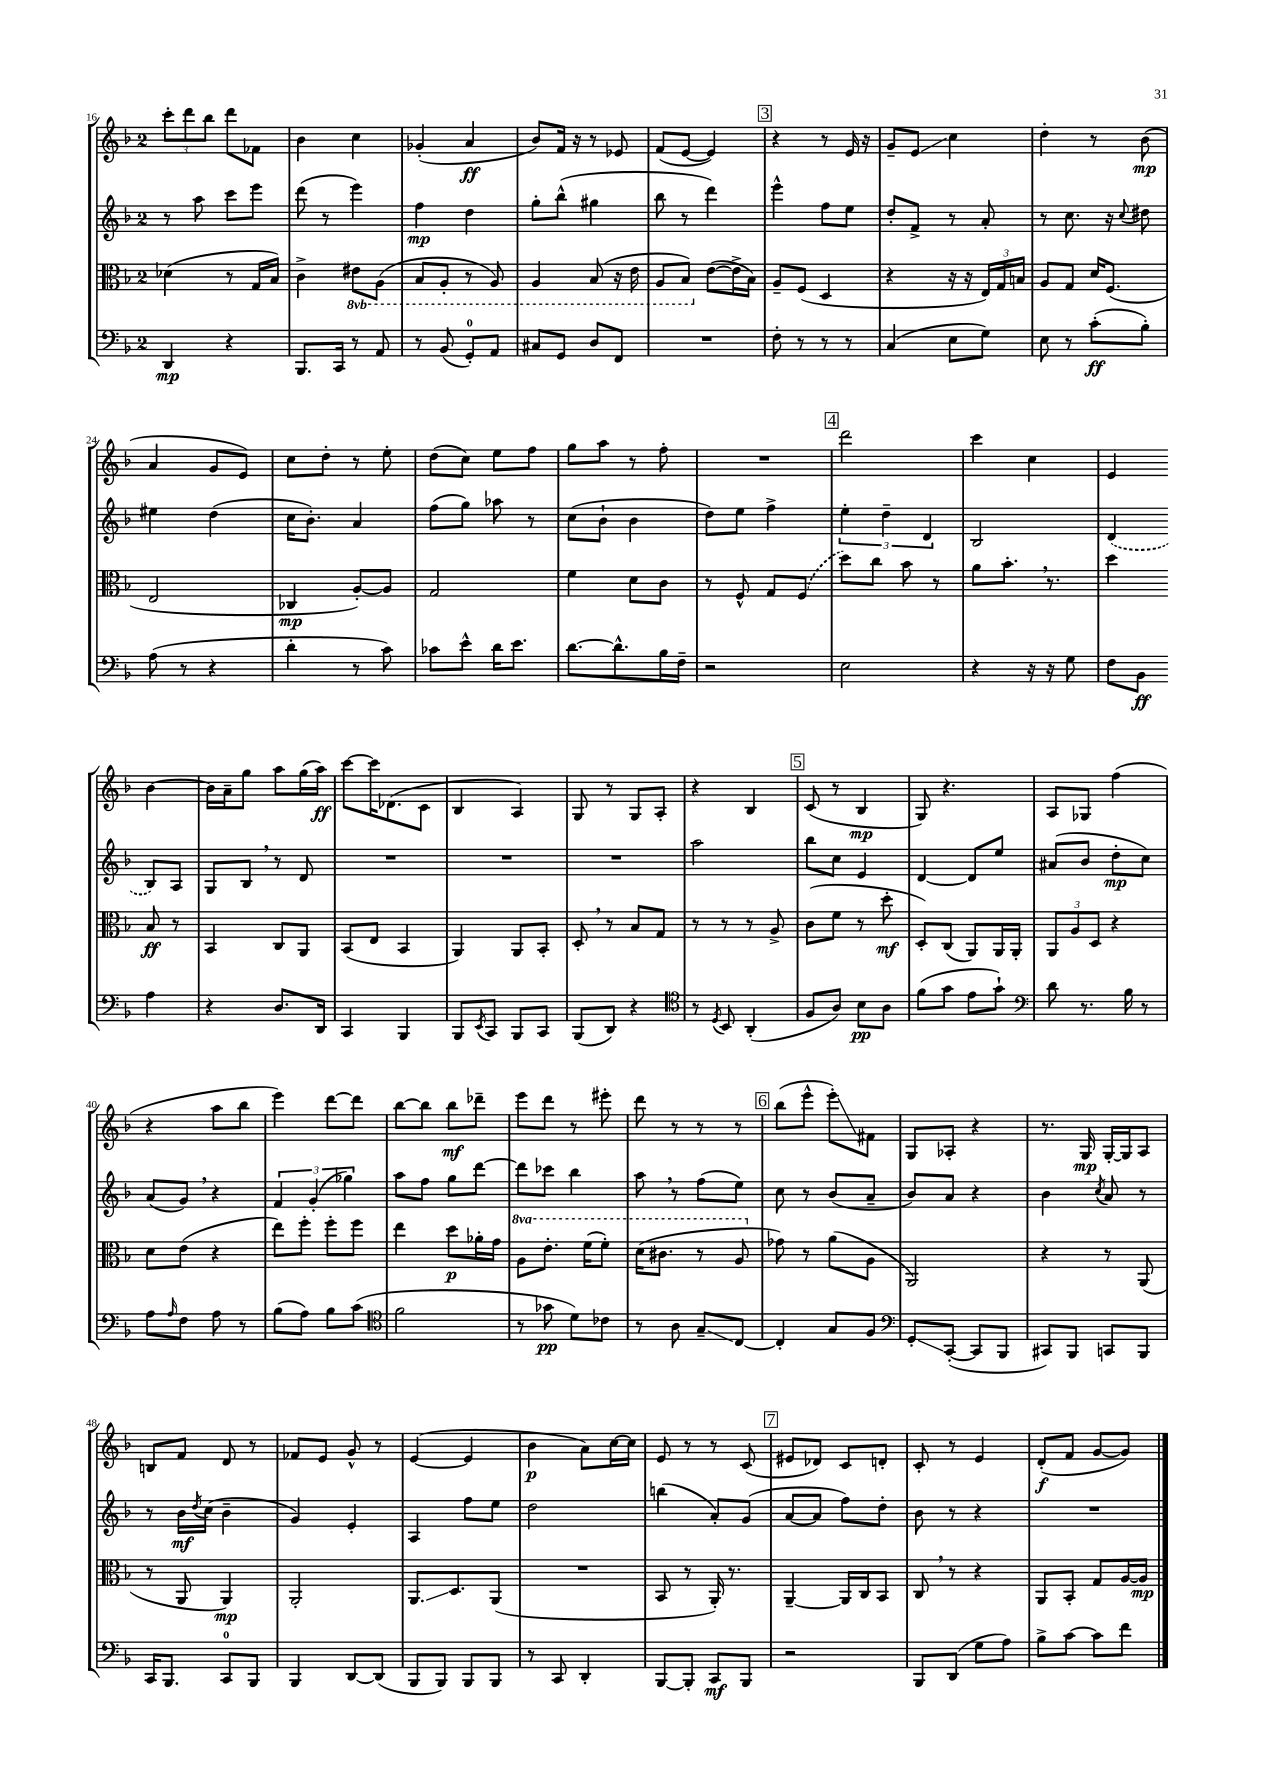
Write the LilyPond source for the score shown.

<<
\new StaffGroup <<
\new Staff = "s0" {
    \clef treble \key f \major \once \override Staff.TimeSignature.style = #'single-digit \time 2/4
    \tuplet 3/2 { c'''8-. d'''8 bes''8 } d'''8 fes'8 |
    bes'4 c''4 |
    ges'4-.( a'4\ff |
    bes'8) f'16 r16 r8 ees'8 |
    f'8( e'8~ e'4) |
    \mark \markup { \box "3" } r4 r8 e'16 r16 |
    g'8-- e'8\glissando c''4 |
    d''4-. r8 bes'8\mp( |
    a'4 g'8 e'8) |
    c''8 d''8-. r8 e''8-. |
    d''8( c''8) e''8 f''8 |
    g''8 a''8 r8 f''8-. |
    R2 |
    \mark \markup { \box "4" } d'''2 |
    c'''4 c''4 |
    e'4 bes'4~ |
    bes'16 a'16-- g''8 a''8 g''16( a''16\ff) |
    c'''8~ c'''16 des'8.( c'8 |
    bes4 a4) |
    g8 r8 g8 a8-. |
    r4 bes4 |
    \mark \markup { \box "5" } c'8( r8 bes4\mp |
    g8) r4. |
    a8 ges8 f''4( |
    r4 a''8 bes''8 |
    e'''4) d'''8~ d'''8 |
    bes''8~ bes''8 bes''8\mf des'''8-- |
    e'''8 d'''8 r8 eis'''8-. |
    d'''8 r8 r8 r8 |
    \mark \markup { \box "6" } bes''8( e'''8-^ e'''8-.\glissando) fis'8 |
    g8 aes8-. r4 |
    r8. g16\mp g16~-. g16 a8 |
    b8 f'8 d'8 r8 |
    fes'8 e'8 g'8-^ r8 |
    e'4~( e'4 |
    bes'4\p a'8) c''16~ c''16 |
    e'8 r8 r8 c'8( |
    \mark \markup { \box "7" } eis'8 des'8) c'8 d'8-. |
    c'8-. r8 e'4 |
    d'8-.\f( f'8 g'8~ g'8) \bar "|." |
}
\new Staff = "s1" {
    \clef treble \key f \major \once \override Staff.TimeSignature.style = #'single-digit \time 2/4
    r8 a''8 c'''8 e'''8 |
    d'''8( r8 e'''4) |
    f''4\mp d''4 |
    g''8-. bes''8-^( gis''4 |
    bes''8 r8 d'''4) |
    \mark \markup { \box "3" } e'''4-^ f''8 e''8 |
    d''8-. f'8-> r8 a'8-. |
    r8 c''8. r16 \appoggiatura { c''8 } dis''8 |
    eis''4 d''4( |
    c''16 bes'8.-.) a'4 |
    f''8( g''8) aes''8 r8 |
    c''8( bes'8-! bes'4 |
    d''8) e''8 f''4-> |
    \mark \markup { \box "4" } \tuplet 3/2 { e''4-. d''4-- d'4 } |
    bes2 |
    \once \slurDashed d'4( bes8) a8 |
    g8 bes8 \breathe r8 d'8 |
    R2 |
    R2 |
    R2 |
    a''2 |
    \mark \markup { \box "5" } bes''8 c''8 e'4 |
    d'4~ d'8 e''8 |
    ais'8( bes'8 d''8-.\mp c''8) |
    a'8( g'8) \breathe r4 |
    \tuplet 3/2 { f'4 g'4-.( ges''4) } |
    a''8 f''8 g''8 d'''8~ |
    d'''8 ces'''8 bes''4 |
    a''8 \breathe r8 f''8( e''8) |
    \mark \markup { \box "6" } c''8 r8 bes'8( a'8-- |
    bes'8) a'8 r4 |
    bes'4 \acciaccatura { c''8 } a'8 r8 |
    r8 bes'16\mf \acciaccatura { d''8 } c''16( bes'4-- |
    g'4) e'4-. |
    a4 f''8 e''8 |
    d''2 |
    b''4( a'8-.) g'8( |
    \mark \markup { \box "7" } a'8~ a'8 f''8) d''8-. |
    bes'8 r8 r4 |
    R2 \bar "|." |
}
\new Staff = "s2" {
    \clef alto \key f \major \once \override Staff.TimeSignature.style = #'single-digit \time 2/4 \set Staff.ottavationMarkups = #ottavation-simple-ordinals
    des'4( r8 g16 bes16) |
    c'4-> \ottava #-1 eis8 a,8( |
    bes,8 a,8-. r8 a,8) |
    a,4 bes,8( r16 e16 |
    a,8 bes,8) \ottava #0 e'8~( e'16-> bes16) |
    \mark \markup { \box "3" } a8-- f8( d4 |
    r4 r16 r16 \tuplet 3/2 { e16) g16 b16 } |
    a8 g8 d'16 f8.( |
    e2 |
    ces4\mp a8~-.) a8 |
    g2 |
    f'4 d'8 c'8 |
    r8 f8-^ g8 \once \slurDashed f8( |
    \mark \markup { \box "4" } d''8) c''8 bes'8 r8 |
    a'8 bes'8.-. \breathe r8. |
    d''4 bes8\ff r8 |
    bes,4 c8 a,8 |
    bes,8( e8 bes,4 |
    a,4) a,8 bes,8-. |
    d8-. \breathe r8 bes8 g8 |
    r8 r8 r8 a8-> |
    \mark \markup { \box "5" } c'8( f'8 r8 d''8-.\mf |
    d8-.) c8( a,8) a,16 a,16-. |
    \tuplet 3/2 { a,8 a8 d8 } r4 |
    d'8 e'8( r4 |
    e''8) f''8-. f''8-. f''8 |
    e''4 d''8\p aes'16-. g'16 |
    \ottava #1 a'8 e''8.-. f''16( f''8-.) |
    d''16( cis''8. r8 a'8 \ottava #0 |
    \mark \markup { \box "6" } ges'8) r8 a'8( a8 |
    a,2) |
    r4 r8 a,8( |
    r8 a,8 a,4\mp) |
    a,2-. |
    a,8.\glissando d8. a,8( |
    R2 |
    bes,8 r8 a,16-.) r8. |
    \mark \markup { \box "7" } a,4~-- a,16 c16 bes,8 |
    c8 \breathe r8 r4 |
    a,8 bes,8-. g8 a16~ a16\mp \bar "|." |
}
\new Staff = "s3" {
    \clef bass \key f \major \once \override Staff.TimeSignature.style = #'single-digit \time 2/4
    d,4\mp r4 |
    bes,,8. c,16 r8 a,8 |
    r8 bes,8( g,8-0-.) a,8 |
    cis8 g,8 d8 f,8 |
    R2 |
    \mark \markup { \box "3" } f8-. r8 r8 r8 |
    c4( e8 g8) |
    e8 r8 c'8-.\ff( bes8-.) |
    a8( r8 r4 |
    d'4-. r8 c'8) |
    ces'8 e'8-^ d'16 e'8. |
    d'8.~ d'8.-^ bes16 f16-- |
    r2 |
    \mark \markup { \box "4" } e2 |
    r4 r16 r16 g8 |
    f8 bes,8\ff a4 |
    r4 d8. d,16 |
    c,4 bes,,4 |
    bes,,8 \acciaccatura { e,8 } c,8 bes,,8 c,8 |
    bes,,8( d,8) r4 |
    \clef tenor r8 \acciaccatura { d8 } bes,8 a,4-.( |
    \mark \markup { \box "5" } f8 a8) bes8\pp a8 |
    f'8( g'8 e'8 g'8-!) |
    \clef bass d'8 r8. bes16 r8 |
    a8 \grace { a16 } f8 a8 r8 |
    bes8( a8) bes8 c'8( |
    \clef tenor f'2 |
    r8 ges'8\pp d'8) ces'8 |
    r8 a8 g8--\glissando c8~ |
    \mark \markup { \box "6" } c4-. g8 f8 |
    \clef bass g,8-.\glissando c,8~-.( c,8 bes,,8 |
    cis,8) bes,,8 c,8 bes,,8 |
    c,16 bes,,8. c,8-0 bes,,8 |
    bes,,4 d,8~ d,8( |
    bes,,8 bes,,8) bes,,8 bes,,8 |
    r8 c,8 d,4-. |
    bes,,8~ bes,,8-. c,8\mf bes,,8 |
    \mark \markup { \box "7" } r2 |
    bes,,8 d,8( g8 a8) |
    bes8-> c'8~ c'8 f'8 \bar "|." |
}
>>
>>
\layout { \context { \Score currentBarNumber = #16 } }
